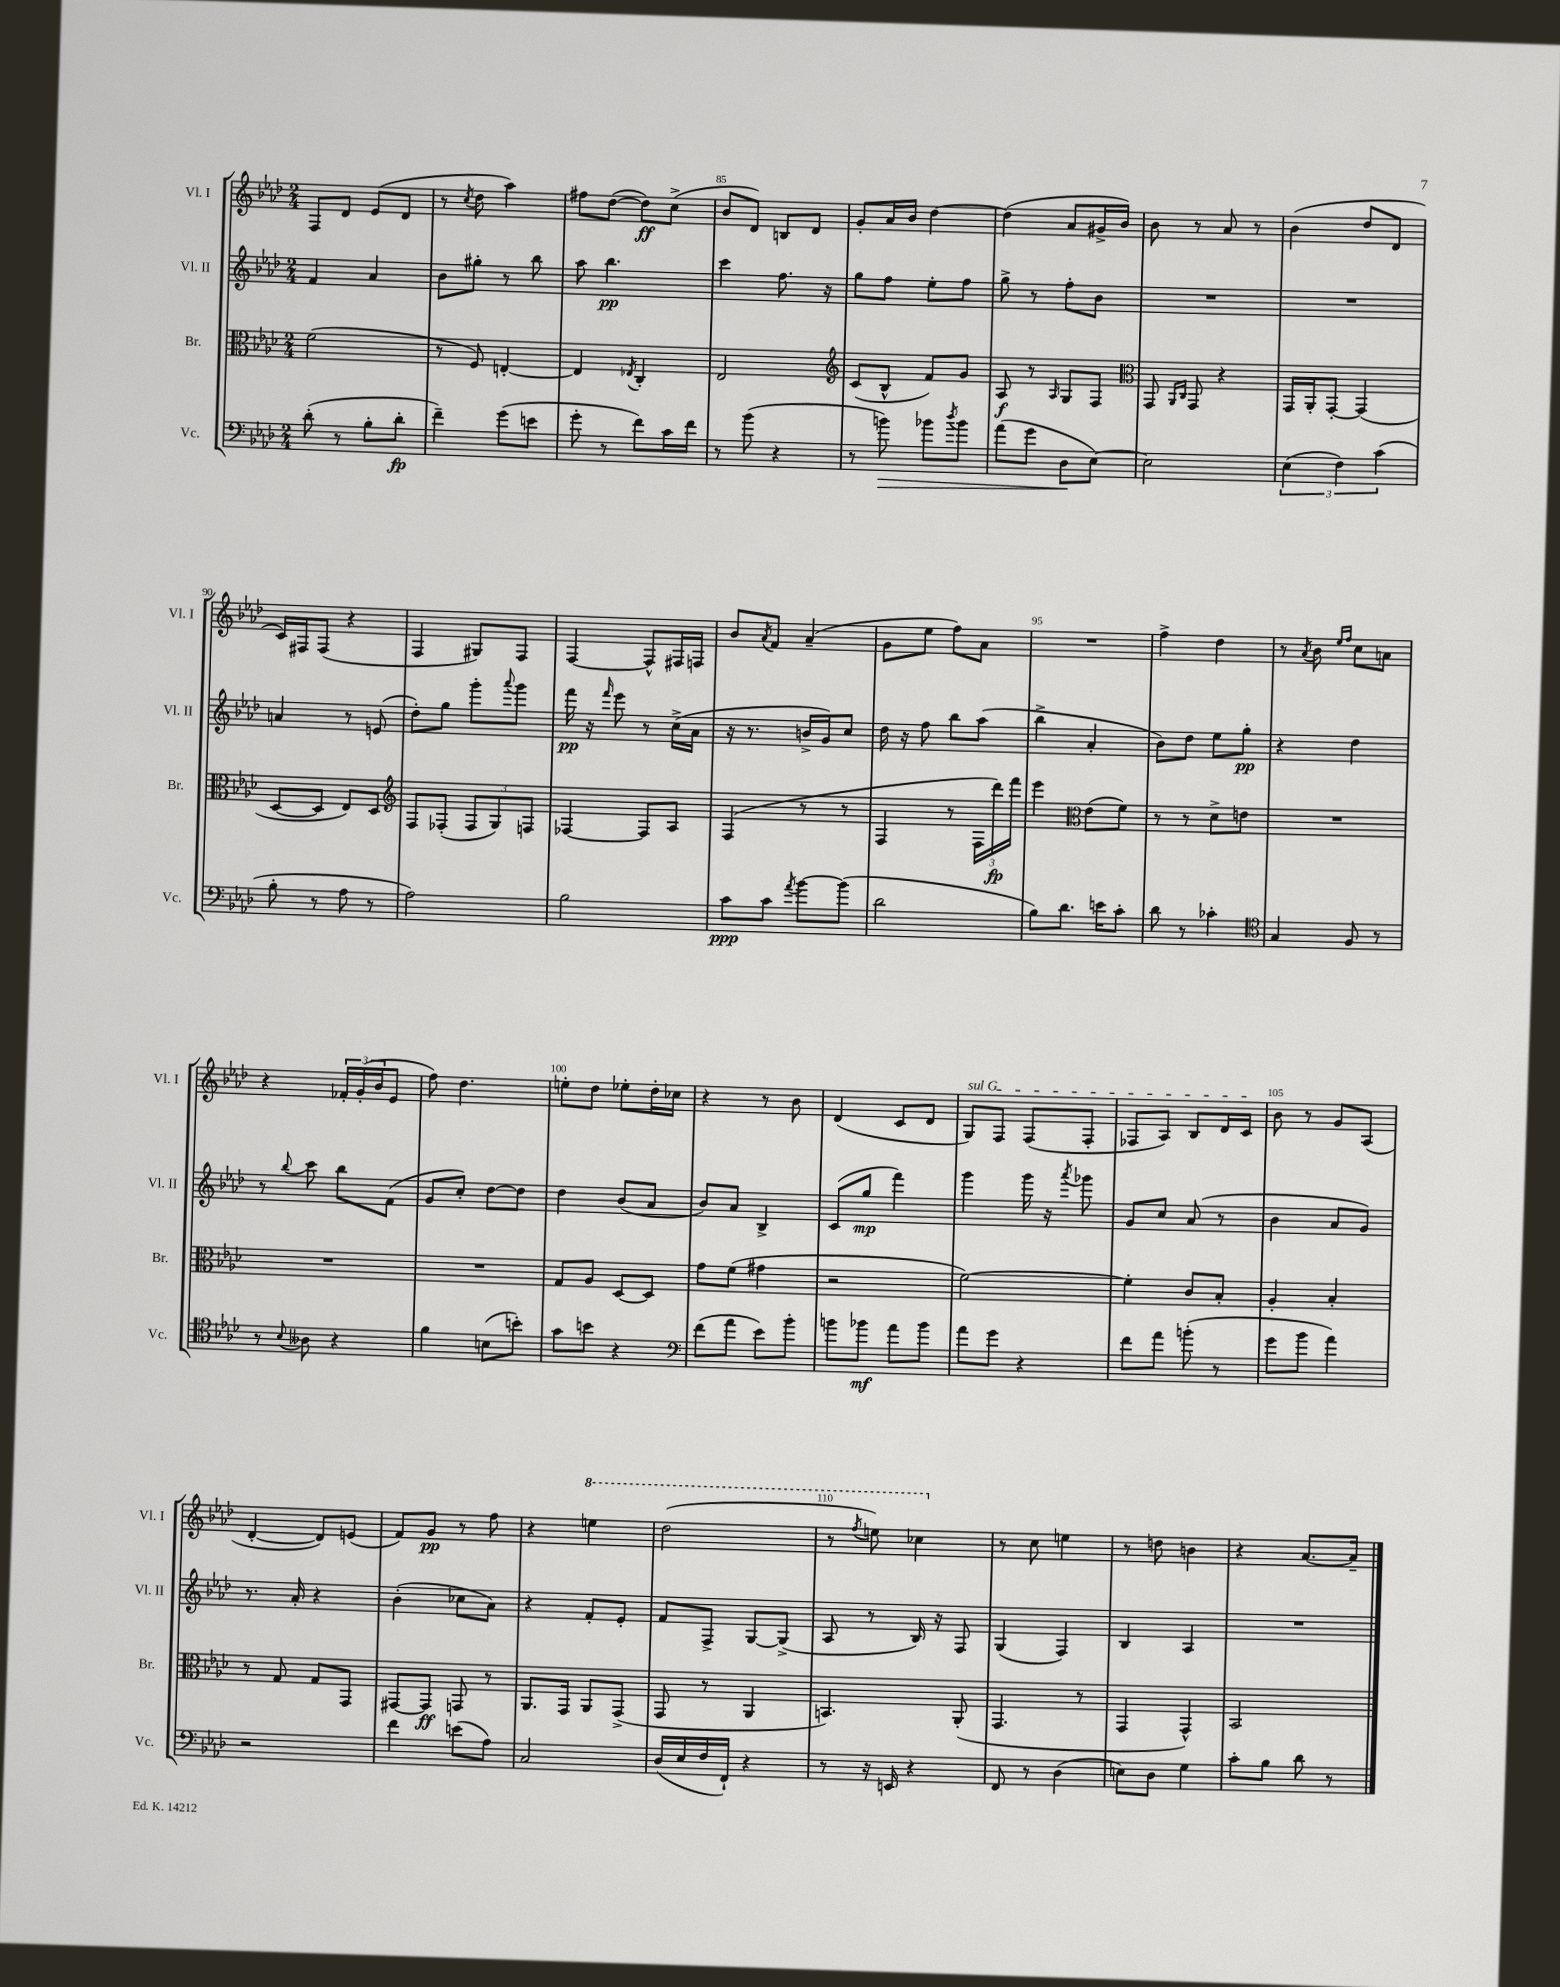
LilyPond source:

<<
\new StaffGroup <<
\new Staff = "s0" \with { instrumentName = "Vl. I" shortInstrumentName = "Vl. I" } {
    \clef treble \key aes \major \numericTimeSignature \time 2/4
    f8 des'8 ees'8( des'8 |
    r8 \acciaccatura { c''8 } des''8 aes''4) |
    fis''8 des''8~( des''8\ff) c''8->( |
    bes'8 des'8) b8 des'8 |
    g'8-. aes'16 bes'16 des''4~ |
    des''4( aes'8 gis'16-> bes'16) |
    bes'8 r8 aes'8 r8 |
    bes'4( des''8 des'8 |
    c'16) fis16 fis8( r4 |
    f4 gis8) f8 |
    f4~ f8-^ fis16 f16 |
    bes'8 \acciaccatura { aes'8 } f'8 aes'4--( |
    g'8 ees''8 f''8) aes'8 |
    R2 |
    f''4-> des''4 |
    r8 \acciaccatura { aes'8 } bes'8 \grace { ees''16 f''16 } c''8 a'8 |
    r4 \tuplet 3/2 { fes'16-. g'16-.( bes'16 } ees'8 |
    f''8) des''4. |
    e''8-. des''8 ees''8-. des''16-. ces''16 |
    r4 r8 bes'8 |
    des'4( c'8 des'8 |
    \once \override TextSpanner.bound-details.left.text = \markup { \italic "sul G" } g8\startTextSpan) f8 f8( f8-. |
    fes8 aes8) bes8 des'16 c'16\stopTextSpan |
    bes'8 r8 g'8 aes8( |
    des'4~-. des'8) e'8( |
    f'8) g'8\pp r8 f''8 |
    r4 \ottava #1 e'''4 |
    des'''2( |
    r8 \acciaccatura { f'''8 } e'''8) ces'''4 \ottava #0 |
    r8 c''8 e''4 |
    r8 d''8 b'4 |
    r4 aes'8.~ aes'16-- \bar "|." |
}
\new Staff = "s1" \with { instrumentName = "Vl. II" shortInstrumentName = "Vl. II" } {
    \clef treble \key aes \major \numericTimeSignature \time 2/4
    f'4 aes'4 |
    bes'8 gis''8-. r8 bes''8 |
    aes''8 bes''4.\pp |
    c'''4 f''8. r16 |
    g''8 f''8 ees''8-. f''8 |
    g''8-> r8 f''8-. bes'8 |
    R2 |
    R2 |
    a'4 r8 e'8( |
    des''8-.) g''8 g'''8-. \appoggiatura { aes'''8 } g'''8 |
    f'''16\pp r16 \grace { f'''16 } ees'''8 r8 c''16->( aes'16 |
    r16 r8. b'16-> g'16) c''8 |
    des''16 r16 f''8 bes''8 aes''8( |
    bes''4-> aes'4-. |
    bes'8) des''8 ees''8 g''8-.\pp |
    r4 des''4 |
    r8 \appoggiatura { bes''8 } c'''8 bes''8 f'8( |
    g'8 c''8-.) des''8~ des''8 |
    des''4 bes'8( aes'8 |
    bes'8) aes'8 bes4-> |
    c'8( g''8\mp f'''4) |
    g'''4 g'''16 r16 \acciaccatura { aes'''8 } ges'''8 |
    g'8 c''8 aes'8( r8 |
    bes'4 aes'8 g'8) |
    r8. aes'16-. r4 |
    bes'4-.( ces''8 aes'8) |
    r4 f'8-. ees'8-. |
    f'8 f8-> g8~ g8->( |
    aes8 r8 bes16) r16 f8 |
    g4( f4) |
    bes4 aes4 |
    R2 \bar "|." |
}
\new Staff = "s2" \with { instrumentName = "Br." shortInstrumentName = "Br." } {
    \clef alto \key aes \major \numericTimeSignature \time 2/4
    f'2( |
    r8 f8) e4~-. |
    e4 \acciaccatura { ees8 } c4-. |
    ees2 |
    \clef treble c'8( bes8-^ f'8) g'8 |
    aes8\f r8 \grace { aes16 } g8 f8 |
    \clef alto g,8 \grace { aes,16 c16 } g,8 r4 |
    g,16 aes,16-. g,8~-. g,4( |
    des8~ des8 ees8) des8 |
    \clef treble f8 fes8-.( \tuplet 3/2 { fes8 g8) f8 } |
    fes4~ fes8 aes8 |
    f4( r8 r8 |
    f4 r8 \tuplet 3/2 { f16 des'''16\fp) f'''16 } |
    ees'''4 \clef alto ees'8( f'8) |
    r8 r8 des'8-> e'8 |
    R2 |
    R2 |
    R2 |
    g8 aes8 des8~ des8 |
    g'8 f'8( gis'4 |
    r2 |
    f'2~) |
    f'4-. c'8 bes8-. |
    aes4-. bes4-. |
    r8 g8 g8 g,8 |
    gis,8~ gis,8\ff g,8 r8 |
    aes,8. g,16 aes,8 g,8->( |
    g,8 r8 aes,4 |
    b,4.) aes,8-.( |
    g,4. r8 |
    g,4 g,4-^) |
    bes,2 \bar "|." |
}
\new Staff = "s3" \with { instrumentName = "Vc." shortInstrumentName = "Vc." } {
    \clef bass \key aes \major \numericTimeSignature \time 2/4
    des'8-.( r8 bes8-. des'8-.\fp |
    f'4--) g'8( e'8 |
    g'8-. r8 f'8) c'16 f'16 |
    r8 bes'8( r4 |
    r8 b'8\>) bes'8 \acciaccatura { des''8 } bes'8 |
    aes'8( g'8 des8\! ees8~) |
    ees2 |
    \tuplet 3/2 { ees4( f4) c'4( } |
    bes8-. r8 aes8 r8 |
    aes2) |
    bes2 |
    c'8\ppp c'8 \acciaccatura { aes'8 } bes'8~ bes'8( |
    des'2 |
    bes8) des'8. e'16 c'8-. |
    des'8 r8 ces'4-. |
    \clef tenor g4 f8 r8 |
    r8 \appoggiatura { bes8 } aeses8 r4 |
    f'4 b8( b'8-.) |
    g'8 b'8 r4 |
    \clef bass f'8( aes'8 ees'8) bes'8-. |
    b'8 bes'8\mf aes'8 bes'8 |
    aes'8 g'8 r4 |
    f'8 aes'8 b'8-.( r8 |
    g'8 bes'8 aes'4) |
    r2 |
    f'4 e'8( aes8) |
    c2 |
    des16( ees16 f16 f,16-!) r4 |
    r8 r16 e,16 r4 |
    f,8 r8 des4( |
    e8) des8 g4 |
    c'8-. bes8 des'8 r8 \bar "|." |
}
>>
>>
\layout { \context { \Score currentBarNumber = #82 \override BarNumber.break-visibility = ##(#f #t #t) barNumberVisibility = #(every-nth-bar-number-visible 5) } }
